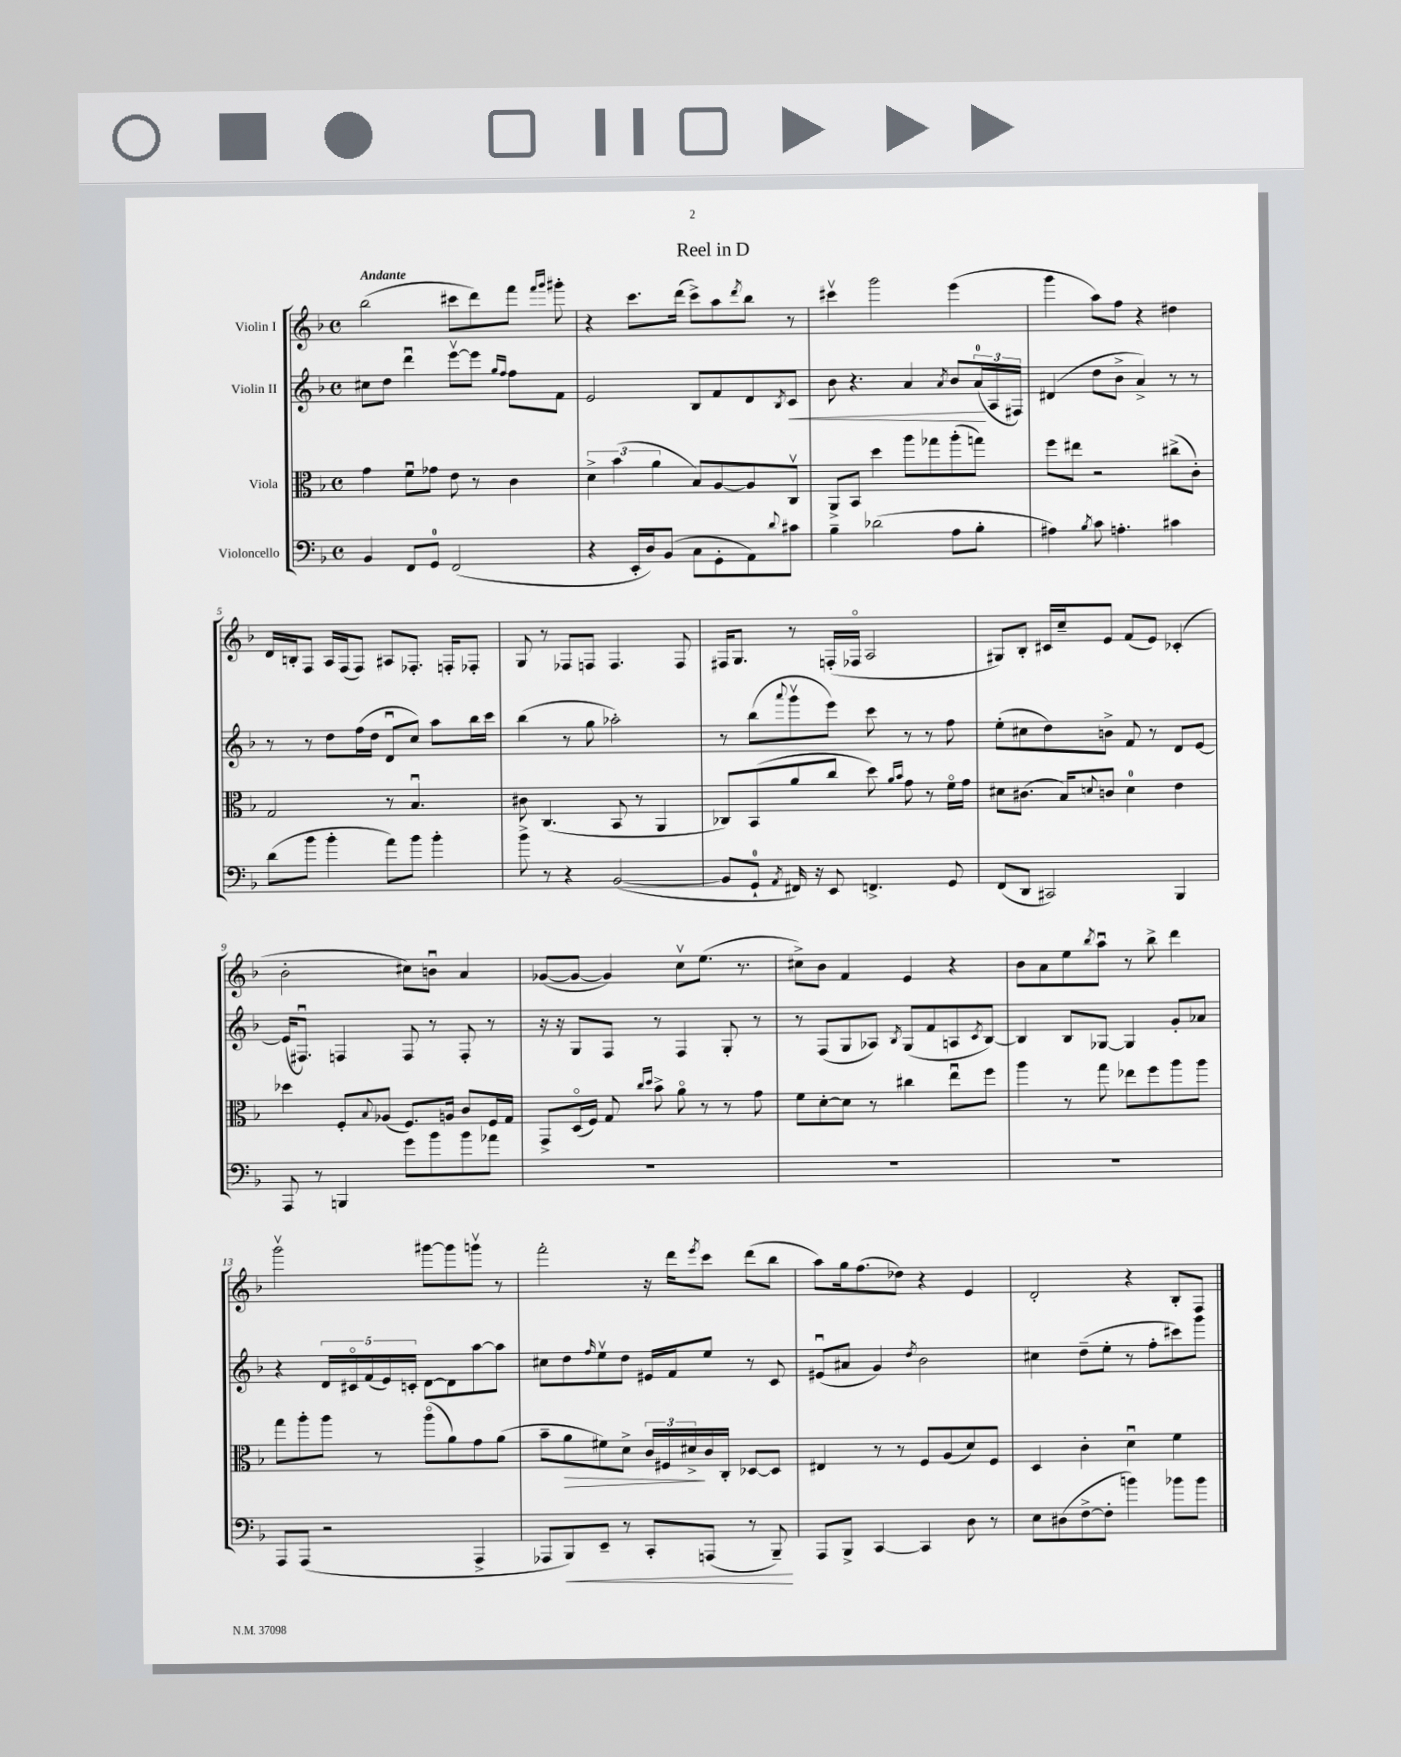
\header { title = "Reel in D" }
<<
\new StaffGroup <<
\new Staff = "s0" \with { instrumentName = "Violin I" } {
    \clef treble \key f \major \defaultTimeSignature \time 4/4 \tempo "Andante"
    bes''2( cis'''8 d'''8) f'''8 \grace { f'''16 g'''16 } gis'''8-. |
    r4 c'''8. d'''16( c'''8->) a''8 \acciaccatura { d'''8 } bes''8 r8 |
    cis'''4\upbow g'''2 e'''4( |
    g'''4 a''8) f''8 r4 dis''4 |
    d'16 b16-. f8 a16 f16( f8) ais8 fes8.-. f16-. fes8-. |
    g8 r8 fes8 f8 f4. f8 |
    fis16 g8. r8 f16-.( fes16\flageolet a2 |
    gis8) bes8-. cis'16 c''16-- e'8 f'8( e'8) ces'4-.( |
    bes'2-. cis''8) b'8\downbow a'4 |
    ges'8~( ges'8~ ges'4) c''8\upbow e''8.( r8. |
    cis''8->) bes'8 f'4 e'4 r4 |
    bes'8 a'8 e''8 \acciaccatura { bes''8 } a''8\downbow r8 bes''8-> d'''4 |
    g'''2\upbow gis'''8~ gis'''8 g'''8\upbow r8 |
    f'''2-. r16 d'''16 \acciaccatura { e'''8 } c'''8 d'''8( bes''8 |
    a''8) g''16 f''8.( des''8) r4 e'4 |
    d'2-. r4 bes8-. f8 \bar "|." |
}
\new Staff = "s1" \with { instrumentName = "Violin II" } {
    \clef treble \key f \major \defaultTimeSignature \time 4/4
    cis''8 d''8 d'''4\downbow e'''8~\upbow e'''8 \grace { g''16 f''16 } f''8 f'8 |
    e'2 bes8 f'8 d'8 \acciaccatura { bes8 } c'8\< |
    bes'8 r4. a'4 \acciaccatura { a'8 } bes'8 \tuplet 3/2 { a'16-0\!( a16 fis16) } |
    dis'4( d''8 bes'8-> a'4->) r8 r8 |
    r8 r8 d''8 f''16( d''16 d'8\downbow c''8) a''8 bes''16 c'''16 |
    bes''4( r8 g''8 aes''2-.) |
    r8 bes''8( \appoggiatura { a'''8 } g'''8\upbow e'''8) c'''8 r8 r8 f''8 |
    e''8-.( cis''8 d''8) b'8-> f'8 r8 d'8 e'8~ |
    e'16( fis8.\downbow) f4 f8 r8 f8-. r8 |
    r16 r16 g8 f8 r8 f4 g8-. r8 |
    r8 f8( g8 aes8) \acciaccatura { bes8 } g8( f'8 a8 \acciaccatura { c'8 } bes8~) |
    bes4 bes8 ges8~ ges4 g'8-. aes'8 |
    r4 \tuplet 5/4 { d'16 cis'16\flageolet f'16( e'16) c'16-. } d'8~ d'8 a''8~ a''8 |
    cis''8 d''8 \grace { f''16 } e''8\upbow d''8 eis'16 f'16 e''8 r8 c'8 |
    eis'8\downbow( ais'8 g'4) \acciaccatura { d''8 } bes'2 |
    cis''4 d''8--( e''8-. r8 f''8-. cis'''8) g'''8 \bar "|." |
}
\new Staff = "s2" \with { instrumentName = "Viola" } {
    \clef alto \key f \major \defaultTimeSignature \time 4/4
    g'4 f'8\downbow ges'8 e'8 r8 c'4 |
    \tuplet 3/2 { d'4-> bes'4( a'4 } bes8) a8~ a8 c8\upbow |
    a,8-> bes,8 d''4 a''8 ges''8 a''8-.( g''8) |
    f''8 eis''8 r2 cis''8->( c'8-.) |
    g2 r8 bes4.\downbow |
    cis'8 c4.( bes,8 r8 a,4 |
    ces8) bes,8( a'8 c''8 d''8) \grace { a'16 bes'16 } g'8 r8 f'16\flageolet g'16 |
    dis'8 cis'8.( bes16) \appoggiatura { d'8 } c'8 d'4-0 e'4 |
    des''4 f8-. \appoggiatura { bes8 } aes8( f8.) a16 c'8 f16 g16 |
    g,8-> d16\flageolet( f16) g8 \grace { c''16 d''16 } bes'8-> a'8\flageolet r8 r8 g'8 |
    f'8 d'8~-. d'8 r8 cis''4 e''8\downbow f''8 |
    a''4 r8 g''8 ees''8 f''8 a''8 a''8 |
    g''8 a''8-. a''8 r8 a''8\flageolet( a'8) g'8 a'8( |
    bes'8-- a'8\> fis'8) d'8-> \tuplet 3/2 { c'16 fis16 dis'16->\! } c'16 c16-. des8~ des8 |
    eis4 r8 r8 f8 a8( d'8) f8 |
    d4 c'4-. d'4\downbow f'4 \bar "|." |
}
\new Staff = "s3" \with { instrumentName = "Violoncello" } {
    \clef bass \key f \major \defaultTimeSignature \time 4/4
    bes,4 f,8 g,8-0 f,2( |
    r4 e,16-. d16) bes,8( c8 g,8-. a,8) \appoggiatura { d'8 } cis'8 |
    bes4-- des'2( a8 bes8-. |
    ais4) \acciaccatura { bes8 } c'8 a4.-. cis'4 |
    d'8( bes'8 bes'4-. a'8) bes'8 bes'4-. |
    bes'8-> r8 r4 bes,2~( |
    bes,8 g,8-0-! \acciaccatura { a,8 } fis,16) r16 e,8 f,4.-> g,8 |
    f,8( d,8 cis,2) bes,,4 |
    a,,8 r8 b,,4 g'8 bes'8 bes'8 aes'8 |
    R1 |
    R1 |
    R1 |
    a,,8 a,,8( r2 a,,4-> |
    aes,,8 bes,,8\<) e,8-- r8 c,8-. a,,8( r8 bes,,8--\!) |
    a,,8 bes,,8-> c,4~ c,4 d8 r8 |
    e8 dis8( f8~-> f8-. b'4) bes'8 bes'8 \bar "|." |
}
>>
>>
